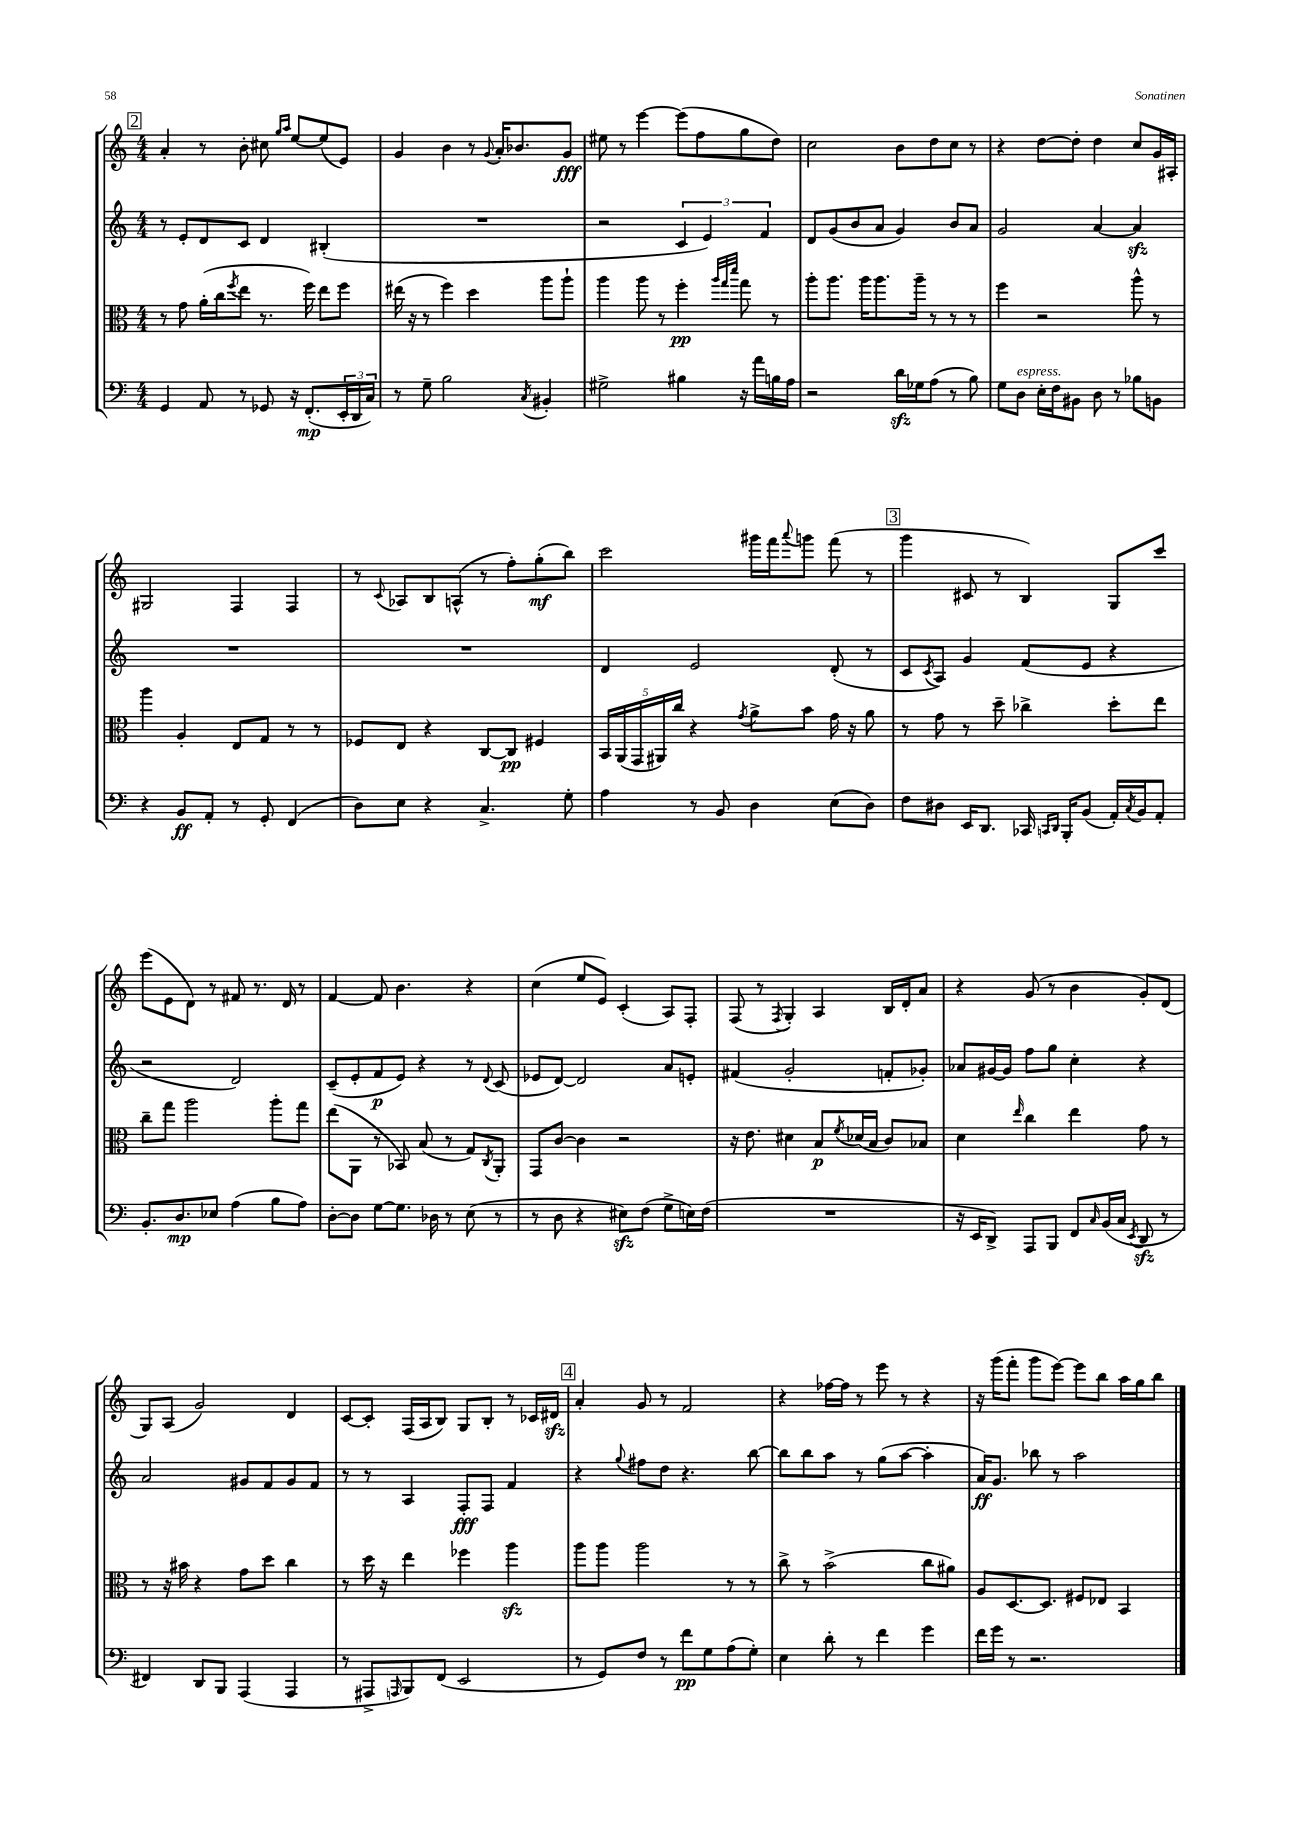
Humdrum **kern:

**kern	**kern	**kern	**kern
*staff4	*staff3	*staff2	*staff1
*clefF4	*clefC3	*clefG2	*clefG2
*k[]	*k[]	*k[]	*k[]
*M4/4	*M4/4	*M4/4	*M4/4
4GG	8r	8r	4a'
.	8g	8e'	.
8AA	(16a'	8d	8r
.	16cc	.	.
.	8qff	.	.
8r	8ee	8c	8b'
8GG-	8.r	4d	8cc#
.	.	.	16qqgg
.	.	.	16qqaa
16r	.	.	[8ee
(8.FF'	16ff)	.	.
.	8ee	(4B#'	(8ee]
24EE'	8ff	.	8e)
24DD	.	.	.
24C)	.	.	.
=	=	=	=
8r	(16ee#	1r	4g
.	16r	.	.
8G~	8r	.	.
2B	4ff)	.	4b
.	4dd	.	8r
.	.	.	8qqg
.	.	.	16a'
.	.	.	8.b-
8qC	.	.	.
4BB#'	8aa	.	.
.	8aa`	.	8g
=	=	=	=
2G#^	4aa	2r	8ee#
.	.	.	8r
.	8aa	.	[4eee
.	8r	.	.
4B#	4ff'	6c	(8eee]
.	.	.	8ff
.	.	6e)	.
.	32qqaa	.	.
.	32qqgg	.	.
.	32qqddd	.	.
16r	8gg	.	8gg
16a	.	.	.
.	.	6f	.
16B	8r	.	8dd)
16A	.	.	.
=	=	=	=
2r	8aa'	8d	2cc
.	8.aa	(8g	.
.	.	8b	.
.	16aa	.	.
.	8.aa	8a	.
16d	.	4g)	8b
16G-	16aa~	.	.
(8A	8r	.	8dd
8r	8r	8b	8cc
8B)	8r	8a	8r
=	=	=	=
8G	4ff	2g	4r
8D	.	.	.
16E'	2r	.	[8dd
16F	.	.	.
8BB#	.	.	8dd']
8D	.	[4a	4dd
8r	.	.	.
8B-	8aa^^	4a]	8cc
8BB	8r	.	16g
.	.	.	16A#'
=	=	=	=
4r	4aa	1r	2G#
8BB	4A'	.	.
8AA'	.	.	.
8r	8E	.	4F
8GG'	8G	.	.
(4FF	8r	.	4F
.	8r	.	.
=	=	=	=
8D)	8F-	1r	8r
.	.	.	8qqc
8E	8E	.	8A-
4r	4r	.	8B
.	.	.	(8A^^
4.C^	[8C	.	8r
.	8C]	.	8ff')
.	4F#	.	(8gg'
8G'	.	.	8bb)
=	=	=	=
4A	20BB	4d	2ccc
.	(20AA	.	.
.	20GG	.	.
.	20AA#)	.	.
.	20cc	.	.
8r	4r	2e	.
8BB	.	.	.
.	8qg	.	.
4D	8a^	.	16ggg#
.	.	.	16fff
.	.	.	8qqaaa
.	8b	.	8ggg
(8E	16g	(8d'	(8fff
.	16r	.	.
8D)	8a	8r	8r
=	=	=	=
8F	8r	8c	4ggg
.	.	8qc	.
8D#	8g	8A)	.
16EE	8r	4g	8c#
8.DD	.	.	.
.	8dd~	.	8r
16CC-	4cc-^	(8f	4B)
16qqCC	.	.	.
16qqDD	.	.	.
16BBB'	.	.	.
(8BB	.	8e	.
16AA')	8dd'	4r	8G
8qC	.	.	.
16BB	.	.	.
8AA'	8ee	.	8ccc
=	=	=	=
8.BB'	8cc~	2r	(8eee
.	8gg	.	8e
8.D	.	.	.
.	2aa	.	8d)
8E-	.	.	8r
(4A	.	2d)	8f#
.	.	.	8.r
8B	8aa'	.	.
.	.	.	16d
8A)	8gg	.	8r
=	=	=	=
[8D'	(8ee	(8c~	[4f
8D]	8AA	8e'	.
[8G	8r	8f	8f]
8.G]	8BB-)	8e)	4.b
.	(8B	4r	.
16D-	.	.	.
8r	8r	.	.
(8E	8G)	8r	4r
.	8qC	8qqd	.
8r	8AA'	(8c	.
=	=	=	=
8r	8GG	8e-	(4cc
8D	[8c	[8d)	.
4r	4c]	2d]	8ee
.	.	.	8e)
8E#)	2r	.	(4c'
(8F	.	.	.
8G^	.	8a	8A)
16E)	.	8e'	8F'
(16F	.	.	.
=	=	=	=
1r	16r	(4f#	(8F
.	8.e	.	.
.	.	.	8r
.	.	.	8qF
.	4d#	2g'	4G')
.	8B	.	4A
.	8qf	.	.
.	(16d-	.	.
.	16B	.	.
.	8c)	8f'	16B
.	.	.	16d'
.	8B-	8g-')	8a
=	=	=	=
16r	4d	8a-	4r
16EE	.	.	.
8DD^)	.	[16g#	.
.	.	16g#]	.
.	16qqee	.	.
8AAA	4cc	8ff	(8g
8BBB	.	8gg	8r
8FF	4ee	4cc'	4b
16qqC	.	.	.
(16BB	.	.	.
16C	.	.	.
8qEE	.	.	.
8DD	8g	4r	8g')
8r	8r	.	(8d
=	=	=	=
4FF#)	8r	2a	8G)
.	16r	.	(8A
.	16b#	.	.
8DD	4r	.	2g)
8BBB	.	.	.
(4AAA	8g	8g#	.
.	8dd	8f	.
4AAA	4cc	8g#	4d
.	.	8f	.
=	=	=	=
8r	8r	8r	[8c
8AAA#^	16dd	8r	8c']
.	16r	.	.
16qqAAA	.	.	.
8BBB)	4ee	4A	(16F
.	.	.	16A
(8FF	.	.	8B)
2EE	4ff-	8F'	8G
.	.	8F	8B'
.	4aa	4f	8r
.	.	.	16c-
.	.	.	16d#
=	=	=	=
8r	8aa	4r	4a'
8GG)	8aa	.	.
.	.	8qqgg	.
8F	2aa	8ff#	8g
8r	.	8dd	8r
8f	.	4.r	2f
8G	.	.	.
(8A	8r	.	.
8G')	8r	[8bb	.
=	=	=	=
4E	8cc^	8bb]	4r
.	8r	8bb	.
8d'	(2b^	8aa	[16ff-
.	.	.	16ff-]
8r	.	8r	8r
4f	.	(8gg	8eee
.	.	[8aa	8r
4g	8cc	4aa']	4r
.	8a#)	.	.
=	=	=	=
16f	8A	16a)	16r
16g	.	8.g	(16ggg
8r	[8.D	.	8fff'
2.r	.	8bb-	8ggg
.	8.D]	.	.
.	.	8r	[8eee)
.	8F#	2aa	8eee]
.	8E-	.	8bb
.	4BB	.	16aa
.	.	.	16gg
.	.	.	8bb
==	==	==	==
*-	*-	*-	*-
